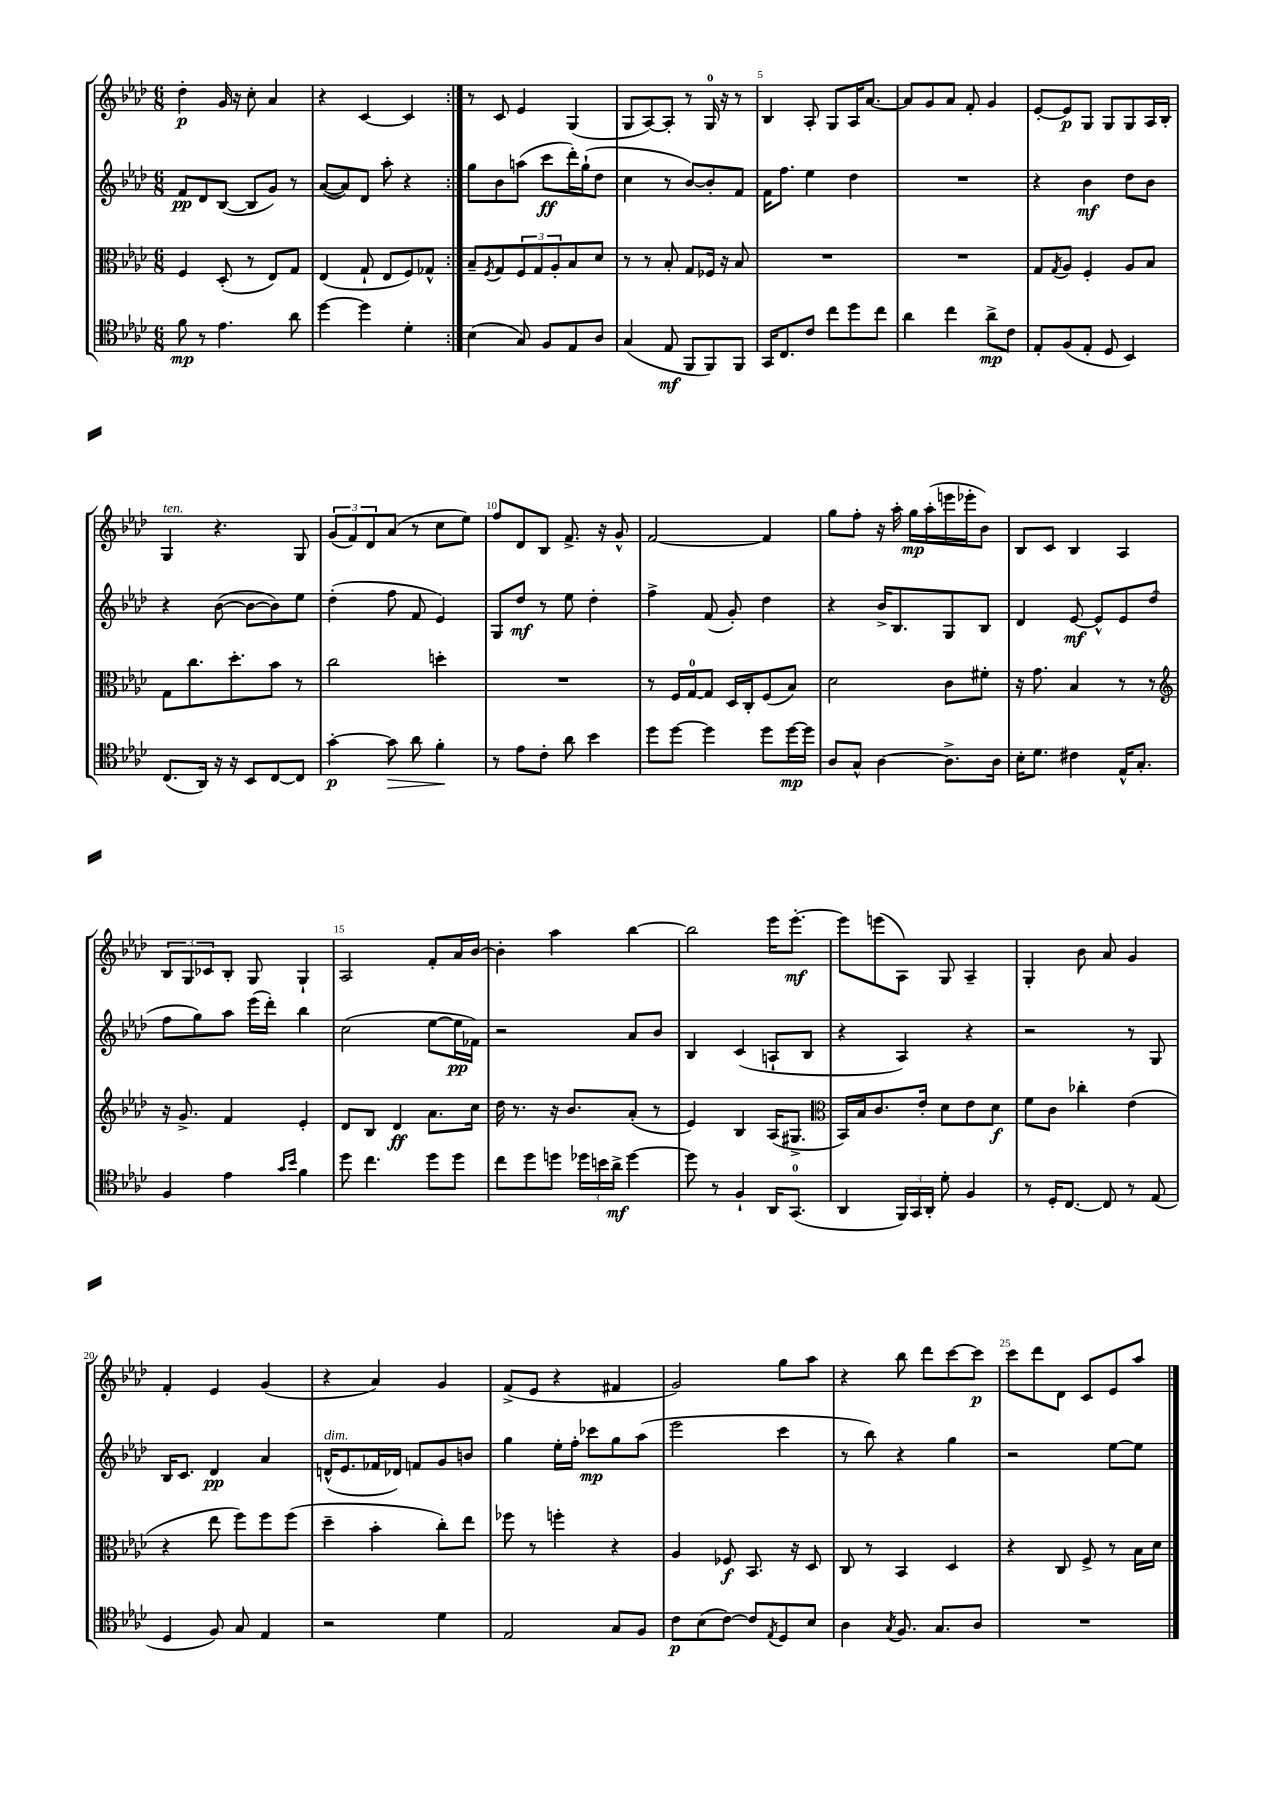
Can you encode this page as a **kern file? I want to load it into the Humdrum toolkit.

**kern	**kern	**kern	**kern
*staff4	*staff3	*staff2	*staff1
*clefC4	*clefC3	*clefG2	*clefG2
*k[b-e-a-d-]	*k[b-e-a-d-]	*k[b-e-a-d-]	*k[b-e-a-d-]
*M6/8	*M6/8	*M6/8	*M6/8
8f\	4F/	8f/L	4dd-'\
8r	.	8d-/	.
4.e-\	(8D-'/	([8B-/J	16g/
.	.	.	16r
.	8r	8B-/]L	8cc'\
.	8E-/L)	8g/J)	4a-/
8a-\	8G/J	8r	.
=	=	=	=
[4dd-\	(4E-/	([8a-/L	4r
.	.	8a-/])	.
4dd-\]	8G`/	8d-/J	[4c/
.	8E-/L	8aa-'\	.
4d-'\	8F/)	4r	4c/]
.	8G-^^/J	.	.
=:|!	=:|!	=:|!	=:|!
(4B-\	8B-~/L	8gg\L	8r
.	8qF/	.	.
.	8G/	8b-\	8c/
8G/)	12F/	(8aa\J	4e-/
.	12G/	.	.
8F/L	.	8ccc\L	.
.	12A-'/	.	.
8E-/	8B-/	16ddd-'\L)	(4G/
.	.	(16gg`\J	.
8A-/J	8d-/J	8dd-\J	.
=	=	=	=
(4G/	8r	4cc\	8G/L
.	8r	.	[8A-/)
8E-/	8B-'/	8r	8A-'/]J
8FF/L	8G/L	[8b-/L)	8r
8FF/)	16F-/Jk	8b-'/]	16G/
.	16r	.	16r
8FF/J	8B-/	8f/J	8r
=	=	=	=
16GG/LK	2.r	16f\LK	4B-/
8.C/	.	8.ff\J	.
8c/J	.	4ee-\	8A-'/
8cc\L	.	.	8G/L
8dd-\	.	4dd-\	16A-/K
.	.	.	[8.a-/J
8cc\J	.	.	.
=	=	=	=
4a-\	2.r	2.r	8a-/]L
.	.	.	8g/
4cc\	.	.	8a-/J
.	.	.	8f'/
8a-^\L	.	.	4g/
8c\J	.	.	.
=	=	=	=
8E-'/L	8G/L	4r	[8e-'/L
.	8qG/	.	.
(8F/	8A-/J	.	8e-/]
8E-'/J	4F'/	4b-\	8G/J
8D-/	.	.	8G/L
4BB-/)	8A-/L	8dd-\L	8G/
.	8B-/J	8b-\J	16A-/L
.	.	.	16B-'/JJ
=	=	=	=
(8.C/L	8G\L	4r	4G/
.	8.cc\	.	.
16AA-/Jk)	.	.	.
16r	.	([8b-\	4.r
16r	8.dd-'\	.	.
8BB-/L	.	8b-\_L	.
[8C/	8b-\J	8b-\])	.
8C/]J	8r	8ee-\J	8G/
=	=	=	=
[4g'\	2cc\	(4dd-'\	(12g/L
.	.	.	12f/)
.	.	.	12d-/
8g\]	.	8ff\	(8a-/J
8a-\	.	8f/	8r
4f'\	4dd'\	4e-/)	8cc\L
.	.	.	8ee-\J)
=	=	=	=
8r	2.r	8G/L	8ff/L
8e-\L	.	8dd-/J	8d-/
8c'\J	.	8r	8B-/J
8a-\	.	8ee-\	8.f^/
4b-\	.	4dd-'\	.
.	.	.	16r
.	.	.	8g^^/
=	=	=	=
8dd-\L	8r	4ff^\	[2f/
[8dd-\J	16F/LL	.	.
.	[16G/J	.	.
4dd-\]	8G/]J	(8f/	.
.	16D-/LL	8g'/)	.
.	16C'/J	.	.
8dd-\L	(8F/	4dd-\	4f/]
[16dd-\L	8B-/J)	.	.
16dd-\]JJ	.	.	.
=	=	=	=
8A-/L	2d-\	4r	8gg\L
8G^^/J	.	.	8ff'\J
[4A-\	.	16b-^/LK	16r
.	.	8.B-/	16aa-'\
.	.	.	16gg\LL
.	.	.	(16aa-'\
8.A-^\]L	8c\L	8G/	16eee\
.	.	.	16eee-'\J
.	8f#'\J	8B-/J	8b-\J)
16A-\Jk	.	.	.
=	=	=	=
16B-'\LK	16r	4d-/	8B-/L
8.d-\J	8.g\	.	.
.	.	.	8c/J
4c#\	4B-/	[8e-/	4B-/
.	.	8e-^^/]L	.
16E-^^/LK	8r	8e-/	4A-/
8.G'/J	.	.	.
.	8r	(8dd-/J	.
=	=	=	=
*	*clefG2	*	*
4F/	16r	8ff\L	12B-/L
.	8.g^/	.	.
.	.	.	12G/
.	.	8gg\)	.
.	.	.	12c-/
4e-\	4f/	8aa-\J	8B-'/J
.	.	(16eee-\LL	8G/
.	.	16ddd-'\JJ)	.
16qqg/LL	.	.	.
16qqb-/JJ	.	.	.
4f\	4e-'/	4bb-\	4G`/
=	=	=	=
8dd-\	8d-/L	(2cc\	2A-/
4.cc\	8B-/J	.	.
.	4d-/	.	.
8dd-\L	8.a-\L	[8ee-\L	8f'/L
8dd-\J	.	16ee-\]L	16a-/L
.	16cc\Jk	16f-\JJ)	[16b-/JJ
=	=	=	=
8cc\L	16dd-\	2r	4b-'\]
.	8.r	.	.
8dd-\	.	.	.
8dd\J	16r	.	4aa-\
.	8.b-/L	.	.
24dd-\LL	.	.	.
24b\	.	.	.
24a-^\JJ	.	.	.
[4dd-\	(8a-'/J	8a-/L	[4bb-\
.	8r	8b-/J	.
=	=	=	=
8dd-\]	4e-/)	4B-/	2bb-\]
8r	.	.	.
4F`/	4B-/	(4c/	.
16AA-/LK	(16A-/LK	8A`/L	16eee-\LK
(8.GG/J	8.G#^/J	.	[8.eee-'\J
.	.	8B-/J	.
=	=	=	=
*	*clefC3	*	*
4AA-/	16BB-/LL)	4r	8eee-\]L
.	16B-/J	.	.
.	8.c/	.	(8eee\
24FF/LL)	.	4A-/)	8A-\J)
24GG/	.	.	.
.	16e-'/Jk	.	.
24AA-'/JJ	.	.	.
8d-'\	8d-\L	.	8G/
4F/	8e-\	4r	4A-~/
.	8d-\J	.	.
=	=	=	=
8r	8f\L	2r	4G'/
16D-'/LK	8c\J	.	.
[8.C/J	.	.	.
.	4cc-'\	.	8b-\
8C/]	.	.	8a-/
8r	(4e-\	8r	4g/
(8E-/	.	8G/	.
=	=	=	=
4D-/	4r	16B-/LK	4f'/
.	.	8.c/J	.
8F/)	8ee-\	4d-/	4e-/
8G/	8ff\L)	.	.
4E-/	8ff\	4a-/	(4g/
.	(8ff\J	.	.
=	=	=	=
2r	4dd-~\	(16d^^/LK	4r
.	.	8.e-/	.
.	4b-'\	16f-/L	4a-/)
.	.	16d-/JJ)	.
.	.	8f/L	.
4d-\	8cc'\L)	8g/	4g/
.	8ee-\J	8b/J	.
=	=	=	=
2E-/	8ff-\	4gg\	(8f^/L
.	8r	.	8e-/J
.	4ff'\	16ee-'\LL	4r
.	.	16ff'\JJ	.
.	.	8ccc-\L	.
8G/L	4r	8gg\	4f#/
8F/J	.	(8aa-\J	.
=	=	=	=
8c\L	4A-/	2eee-\	2g/)
(8B-\	.	.	.
[8c\J)	8F-/	.	.
8c/]L	8.BB-/	.	.
8qE-/	.	.	.
8D-/	.	4ccc\	8gg\L
.	16r	.	.
8B-/J	8D-/	.	8aa-\J
=	=	=	=
4A-\	8C/	8r	4r
.	8r	8bb-\)	.
8qG/	.	.	.
8.F/	4BB-/	4r	8bb-\
.	.	.	8ddd-\L
8.G/L	.	.	.
.	4D-/	4gg\	[8ccc\
8A-/J	.	.	8ccc\]J
=	=	=	=
2.r	4r	2r	8ccc\L
.	.	.	8ddd-\
.	8C/	.	8d-\J
.	8F^/	.	8c/L
.	8r	[8ee-\L	8e-/
.	16B-\LL	8ee-\]J	8aa-/J
.	16d-\JJ	.	.
==	==	==	==
*-	*-	*-	*-
